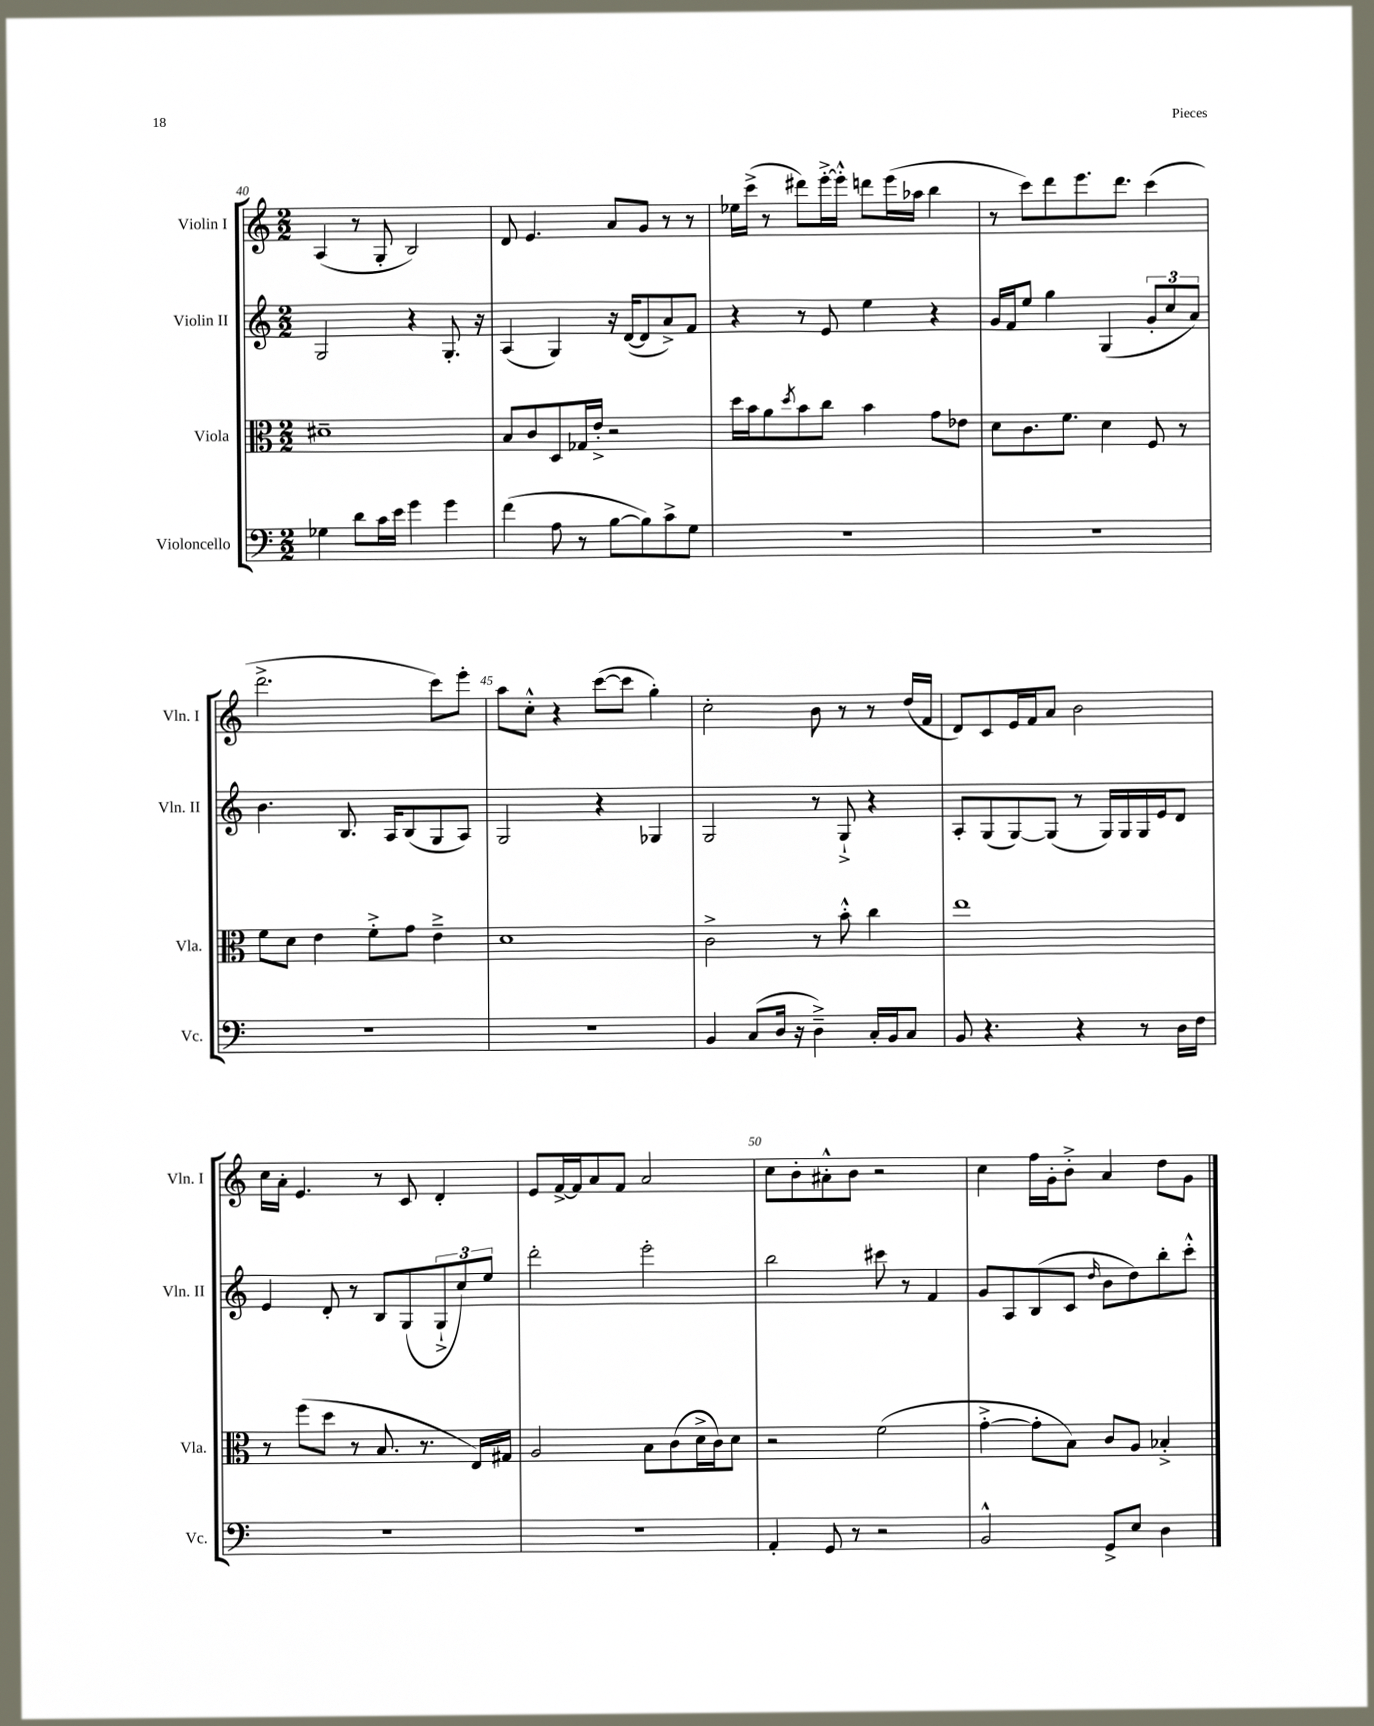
<<
\new StaffGroup <<
\new Staff = "s0" \with { instrumentName = "Violin I" shortInstrumentName = "Vln. I" } {
    \clef treble \key c \major \numericTimeSignature \time 2/2
    a4( r8 g8-. b2) |
    d'8 e'4. a'8 g'8 r8 r8 |
    ees''16 c'''16->( r8 dis'''8) e'''16~-.-> e'''16-.-^ d'''8 e'''16( aes''16 b''4 |
    r8 c'''8) d'''8 e'''8. d'''8. c'''4( |
    d'''2.-> c'''8) e'''8-. |
    a''8 c''8-.-^ r4 c'''8~( c'''8 g''4-.) |
    c''2-. b'8 r8 r8 d''16( f'16 |
    d'8) c'8 e'16 f'16 a'8 b'2 |
    c''16 a'16-. e'4. r8 c'8 d'4-. |
    e'8 f'16~-> f'16 a'8 f'8 a'2 |
    c''8 b'8-. ais'8-.-^ b'8 r2 |
    c''4 f''16 g'16-. b'8-.-> a'4 d''8 g'8 \bar "|." |
}
\new Staff = "s1" \with { instrumentName = "Violin II" shortInstrumentName = "Vln. II" } {
    \clef treble \key c \major \numericTimeSignature \time 2/2
    g2 r4 g8.-. r16 |
    a4( g4) r16 d'16~( d'8 a'8->) f'8 |
    r4 r8 e'8 e''4 r4 |
    g'16 f'16 e''8 g''4 g4( \tuplet 3/2 { g'8-. c''8 a'8) } |
    b'4. b8. a16 b8( g8 a8) |
    g2 r4 ges4 |
    g2 r8 g8-!-> r4 |
    a8-. g8( g8~) g8( r8 g16) g16 g16 e'16 d'8 |
    e'4 d'8-. r8 b8 g8( \tuplet 3/2 { g8-!-> c''8) e''8 } |
    d'''2-. e'''2-. |
    b''2 cis'''8 r8 f'4 |
    g'8 a8 b8( c'8 \grace { d''16 } b'8 d''8) b''8-. c'''8-.-^ \bar "|." |
}
\new Staff = "s2" \with { instrumentName = "Viola" shortInstrumentName = "Vla." } {
    \clef alto \key c \major \numericTimeSignature \time 2/2
    dis'1-- |
    b8 c'8 d8 ges16 e'16-.-> r2 |
    d''16 b'16 a'8 \acciaccatura { d''8 } b'8 c''8 b'4 g'8 ees'8 |
    d'8 c'8. f'8. d'4 f8 r8 |
    f'8 d'8 e'4 f'8-.-> g'8 e'4---> |
    d'1 |
    c'2-> r8 b'8-.-^ c''4 |
    e''1 |
    r8 f''8( d''8 r8 b8. r8. e16) gis16 |
    a2 b8 c'8( d'16-> c'16) d'8 |
    r2 f'2( |
    g'4~-.-> g'8-. b8) c'8 a8 bes4-.-> \bar "|." |
}
\new Staff = "s3" \with { instrumentName = "Violoncello" shortInstrumentName = "Vc." } {
    \clef bass \key c \major \numericTimeSignature \time 2/2
    ges4 d'8 c'16 e'16 g'4 g'4 |
    f'4( a8 r8 b8~ b8) c'8-> g8 |
    R1 |
    R1 |
    R1 |
    R1 |
    b,4 c8( d16 r16 d4--->) c16-. b,16 c8 |
    b,8 r4. r4 r8 d16 f16 |
    R1 |
    R1 |
    a,4-. g,8 r8 r2 |
    b,2-^ g,8-> e8 d4 \bar "|." |
}
>>
>>
\layout { \context { \Score currentBarNumber = #40 \override BarNumber.break-visibility = ##(#f #t #t) barNumberVisibility = #(every-nth-bar-number-visible 5) } }
